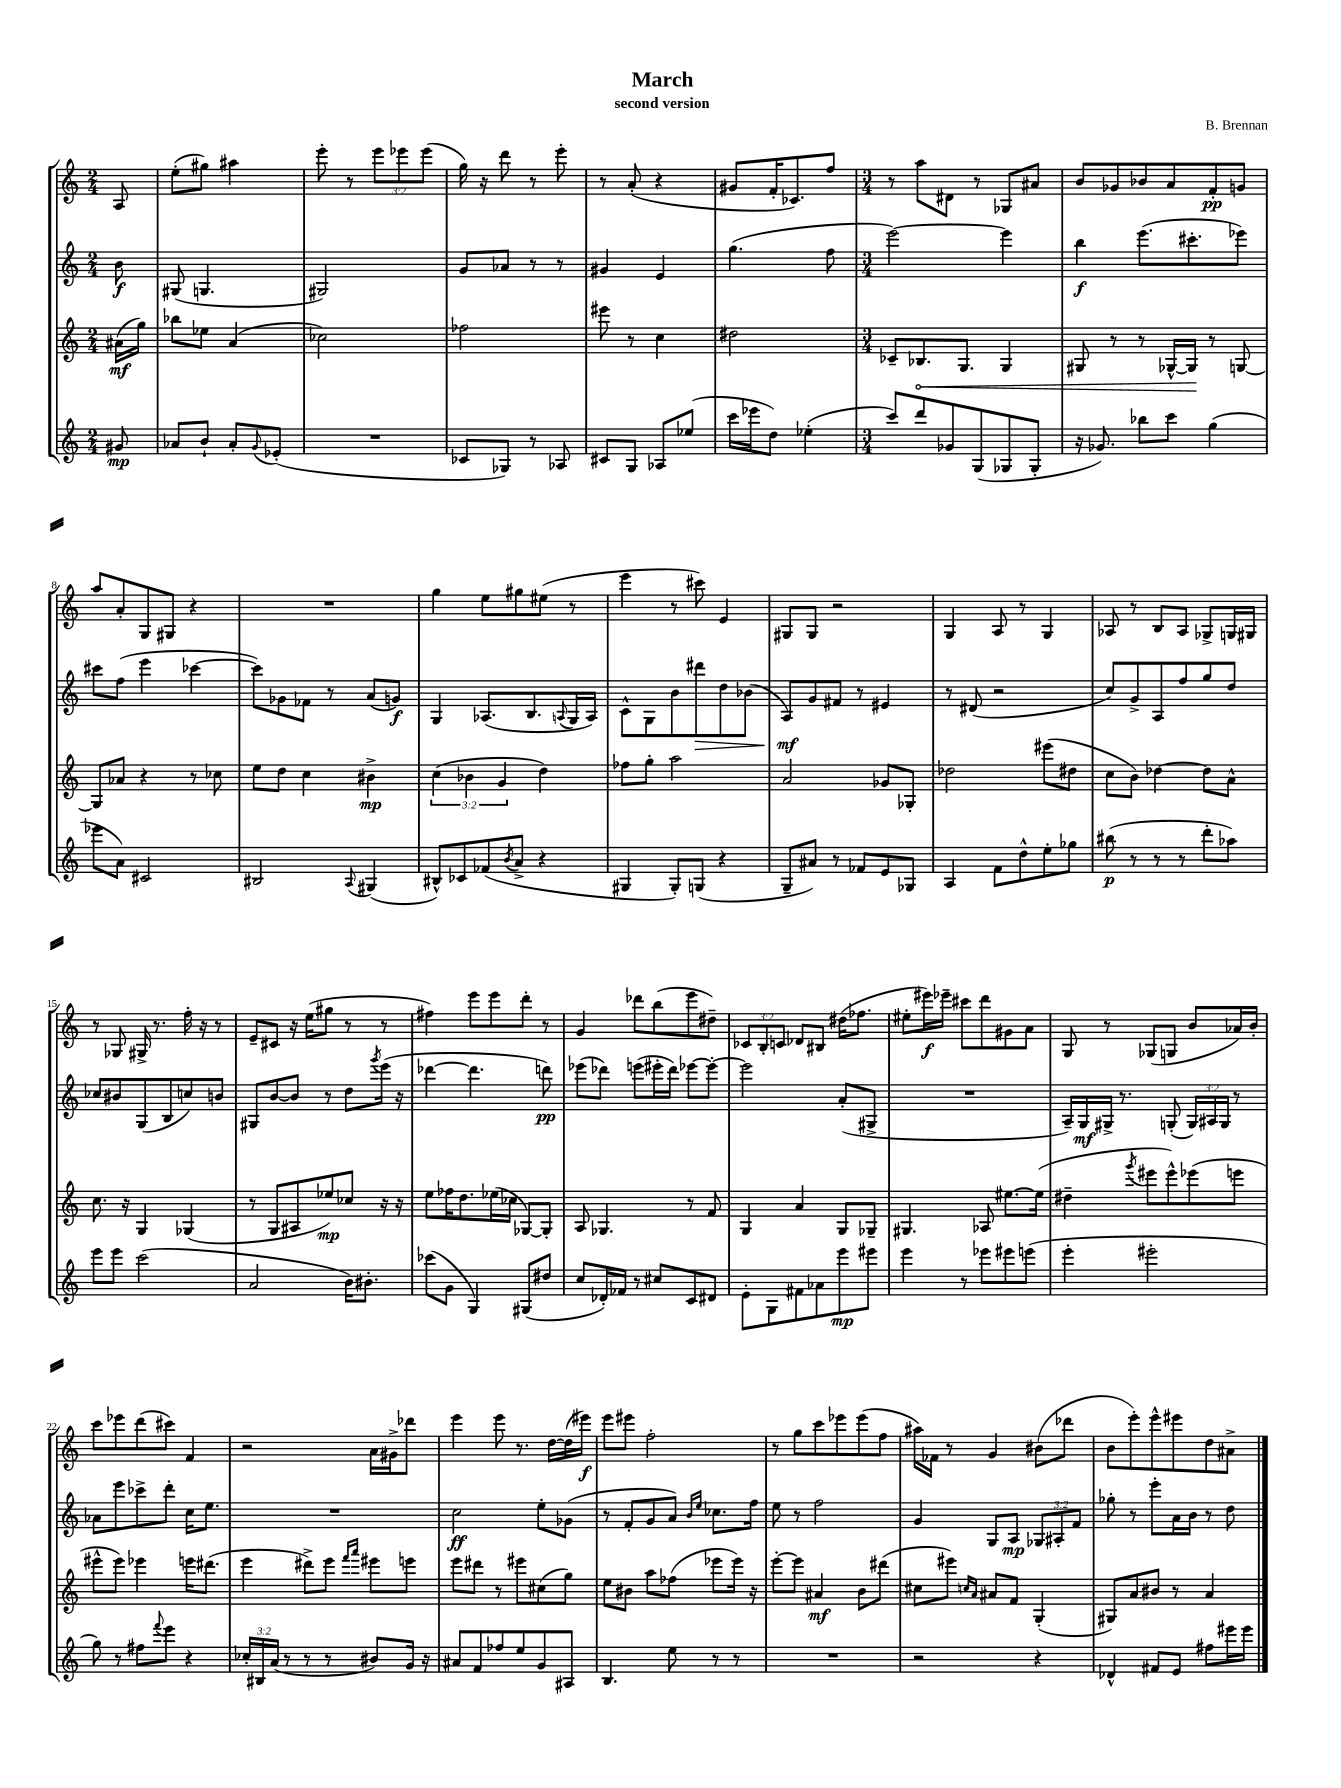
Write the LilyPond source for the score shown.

\header { title = "March" composer = "B. Brennan" subtitle = "second version" }
<<
\new StaffGroup <<
\new Staff = "s0" {
    \clef treble \key c \major \numericTimeSignature \time 2/4 \override Staff.TupletNumber.text = #tuplet-number::calc-fraction-text \partial 8
    a8 |
    e''8-.( gis''8) ais''4 |
    e'''8-. r8 \tuplet 3/2 { e'''8 ees'''8 ees'''8( } |
    g''16) r16 d'''8 r8 e'''8-. |
    r8 a'8-.( r4 |
    gis'8 f'16-. ces'8.) f''8 |
    \numericTimeSignature \time 3/4 r8 a''8 dis'8 r8 ges8 ais'8 |
    b'8 ges'8 bes'8 a'8 f'8-.\pp g'8 |
    a''8 a'8-. g8 gis8 r4 |
    R2. |
    g''4 e''8 gis''8 eis''8( r8 |
    e'''4 r8 cis'''8) e'4 |
    gis8 gis8 r2 |
    g4 a8 r8 g4 |
    aes8 r8 b8 aes8 ges8-> g16 gis16 |
    r8 ges8 gis16-> r8. f''16-. r16 r8 |
    e'8-- cis'8 r16 e''16( gis''8 r8 r8 |
    fis''4) e'''8 e'''8 d'''8-. r8 |
    g'4 des'''8 b''8( e'''8 dis''8--) |
    \tuplet 3/2 { ces'8 b8-. c'8 } des'8 bis8 dis''16( fes''8. |
    eis''8-. eis'''16\f) ees'''16-- cis'''8 d'''8 gis'8 a'8 |
    g8 r8 ges8( g8 b'8 aes'16) b'16-. |
    c'''8 ees'''8 d'''8( cis'''8) f'4 |
    r2 a'16 gis'16-> des'''8 |
    e'''4 e'''8 r8. d''16~ d''16( eis'''16\f) |
    e'''8 eis'''8 f''2-. |
    r8 g''8 c'''8 ees'''8 ees'''8( f''8 |
    ais''16) fes'16 r8 g'4 bis'8( des'''8 |
    b'8 e'''8-.) e'''8-^ eis'''8 d''8 ais'8-> \bar "|." |
}
\new Staff = "s1" {
    \clef treble \key c \major \numericTimeSignature \time 2/4 \override Staff.TupletNumber.text = #tuplet-number::calc-fraction-text \partial 8
    b'8\f |
    gis8( g4. |
    gis2) |
    g'8 aes'8 r8 r8 |
    gis'4 e'4 |
    g''4.( f''8 |
    \numericTimeSignature \time 3/4 e'''2~) e'''4 |
    b''4\f e'''8.( cis'''8.-. ees'''8) |
    cis'''8 f''8( e'''4 ces'''4~ |
    ces'''8) ges'8 fes'8 r8 a'8( g'8\f) |
    g4 aes8.( b8. \appoggiatura { a8 } g16 a16) |
    c'8-^ g8 b'8 dis'''8\> d''8 bes'8( |
    a8\mf\!) g'8 fis'8 r8 eis'4 |
    r8 dis'8( r2 |
    c''8) g'8-> a8 f''8 g''8 d''8 |
    ces''8 bis'8 g8( b8 c''8) b'8 |
    gis8 b'8~ b'8 r8 d''8 \acciaccatura { g'''8 } e'''16( r16 |
    des'''4~ des'''4. d'''8\pp) |
    ees'''8( des'''8) e'''8( eis'''16-. des'''16) ees'''8~ ees'''8~-. |
    ees'''2 a'8-.( gis8-> |
    R2. |
    a16--) g16\mf gis16-> r8. g8-.( \tuplet 3/2 { g16) ais16 g16 } r8 |
    aes'8 e'''8 ces'''8-> d'''8-. c''16 e''8. |
    R2. |
    c''2\ff e''8-. ges'8( |
    r8 f'8-. g'8 a'8) \grace { b'16 e''16 } ces''8. f''16 |
    e''8 r8 f''2 |
    g'4 g8 a8\mp \tuplet 3/2 { ges8 ais8-. f'8 } |
    ges''8-. r8 e'''8-. a'16 b'16 r8 d''8 \bar "|." |
}
\new Staff = "s2" {
    \clef treble \key c \major \numericTimeSignature \time 2/4 \override Staff.TupletNumber.text = #tuplet-number::calc-fraction-text \partial 8
    ais'16\mf( g''16) |
    bes''8 ees''8 a'4( |
    ces''2) |
    fes''2 |
    eis'''8 r8 c''4 |
    dis''2 |
    \numericTimeSignature \time 3/4 ces'8-- \once \override Hairpin.circled-tip = ##t bes8.\< g8. g4 |
    gis8 r8 r8 ges16~-^ ges16\! r8 g8~ |
    g8 aes'8 r4 r8 ces''8 |
    e''8 d''8 c''4 bis'4->\mp |
    \tuplet 3/2 { c''4( bes'4 g'4 } d''4) |
    fes''8 g''8-. a''2 |
    a'2 ges'8 ges8-. |
    des''2 eis'''8( dis''8 |
    c''8 b'8) des''4~ des''8 a'8-^ |
    c''8. r16 g4 ges4( |
    r8 g8 ais8 ees''8\mp) ces''8 r16 r16 |
    e''8 fes''16 d''8. ees''16( ces''16 ges8~) ges8-. |
    a8 ges4. r8 f'8 |
    g4 a'4 g8 ges8-- |
    gis4. aes8 eis''8.~ eis''16( |
    dis''4-- \acciaccatura { g'''8 } eis'''8 eis'''8-^) ees'''8( e'''8 |
    eis'''8-^ eis'''8) ees'''4 e'''16 dis'''8.( |
    e'''4 dis'''8->) e'''8 \grace { f'''16 a'''16 } eis'''8 e'''8 |
    e'''8 dis'''8 r8 eis'''8 cis''8( g''8) |
    e''8 bis'8 a''8 fes''8( ees'''8 ees'''16) r16 |
    e'''8~-. e'''8 ais'4\mf b'8 dis'''8( |
    cis''8 eis'''8) \grace { c''16 a'16 } ais'8 f'8 g4-.( |
    gis8) a'8 bis'8 r8 a'4 \bar "|." |
}
\new Staff = "s3" {
    \clef treble \key c \major \numericTimeSignature \time 2/4 \override Staff.TupletNumber.text = #tuplet-number::calc-fraction-text \partial 8
    gis'8\mp |
    aes'8 b'8-! aes'8-. \appoggiatura { g'8 } ees'8-.( |
    R2 |
    ces'8 ges8) r8 aes8 |
    cis'8 g8 aes8 ees''8( |
    c'''16 ees'''16 d''8) ees''4-.( |
    \numericTimeSignature \time 3/4 c'''8) d'''8 ges'8 g8( ges8 ges8-. |
    r16 ges'8.) bes''8 c'''8 g''4( |
    ees'''8 a'8) cis'2 |
    bis2 \appoggiatura { a8 } gis4( |
    bis8-^) ces'8 fes'8( \acciaccatura { b'8 } a'8-> r4 |
    gis4 gis8-.) g8( r4 |
    g8-- ais'8) r8 fes'8 e'8 ges8 |
    a4 f'8 d''8-^ e''8-. ges''8 |
    bis''8\p( r8 r8 r8 d'''8-. aes''8) |
    e'''8 e'''8 c'''2( |
    a'2 b'16) bis'8.-. |
    ces'''8( g'8 g4) gis8( dis''8 |
    c''8 des'16-.) fes'16 r8 cis''8 c'8 dis'8 |
    e'8-. g8 fis'8 aes'8 e'''8\mp eis'''8 |
    e'''4 r8 ees'''8 eis'''8 e'''8( |
    e'''4-. eis'''2-. |
    g''8) r8 fis''8 \appoggiatura { f'''8 } e'''8 r4 |
    \tuplet 3/2 { ces''16-. bis16 a'16( } r8 r8 r8 bis'8) g'16 r16 |
    ais'8 f'8 fes''8 e''8 g'8 ais8 |
    b4. e''8 r8 r8 |
    R2. |
    r2 r4 |
    des'4-^ fis'8 e'8 fis''8 eis'''16 eis'''16 \bar "|." |
}
>>
>>
